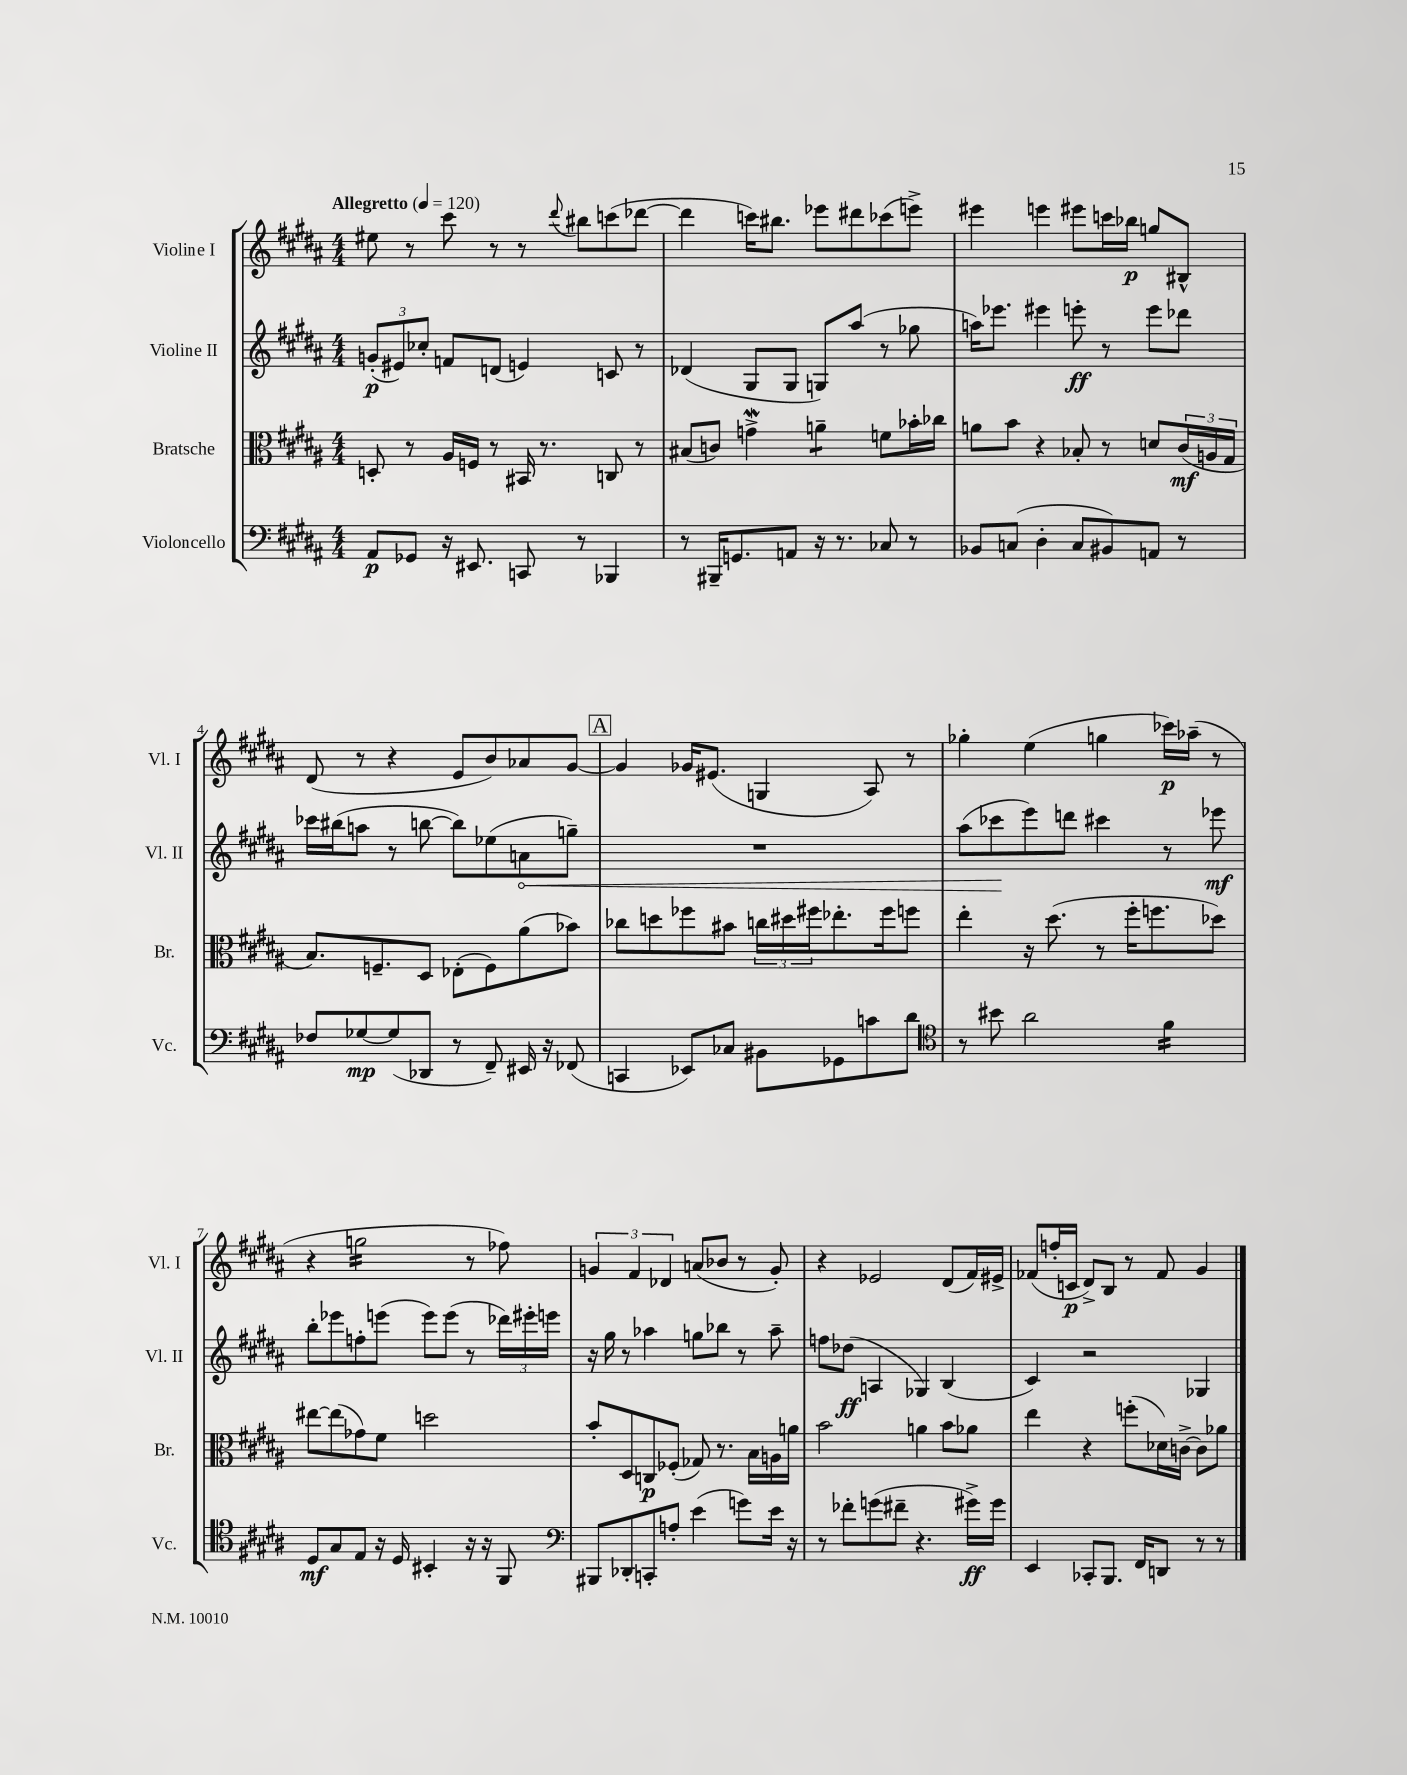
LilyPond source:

<<
\new StaffGroup <<
\new Staff = "s0" \with { instrumentName = "Violine I" shortInstrumentName = "Vl. I" } {
    \clef treble \key b \major \numericTimeSignature \time 4/4 \tempo "Allegretto" 4 = 120
    eis''8 r8 cis'''8 r8 r8 \appoggiatura { dis'''8 } bis''8 c'''8( des'''8~ |
    des'''4 c'''16) bis''8. ees'''8 dis'''8 ces'''8( e'''8->) |
    eis'''4 e'''4 eis'''8 c'''16 bes''16\p g''8 bis8-^ |
    dis'8( r8 r4 e'8 b'8) aes'8 gis'8~ |
    \mark \markup { \box "A" } gis'4 ges'16 eis'8.( g4 ais8) r8 |
    ges''4-. e''4( g''4 ces'''16\p) aes''16--( r8 |
    r4 g''2:16 r8 fes''8) |
    \tuplet 3/2 { g'4 fis'4 des'4 } a'8( bes'8 r8 g'8-.) |
    r4 ees'2 dis'8( fis'16) eis'16-> |
    fes'8( f''16-. c'16\p dis'8->) b8 r8 fes'8 gis'4 \bar "|." |
}
\new Staff = "s1" \with { instrumentName = "Violine II" shortInstrumentName = "Vl. II" } {
    \clef treble \key b \major \numericTimeSignature \time 4/4
    \tuplet 3/2 { g'8-.\p( eis'8) ces''8-. } f'8 d'8( e'4) c'8 r8 |
    des'4( gis8 gis8 g8) ais''8( r8 ges''8 |
    a''16) ees'''8. eis'''4 e'''8-.\ff r8 e'''8 des'''8 |
    ces'''16 bis''16( a''8 r8 b''8~ b''8) ees''8( \once \override Hairpin.circled-tip = ##t a'8\< g''8--) |
    \mark \markup { \box "A" } R1 |
    ais''8( ces'''8\! e'''8) d'''8 cis'''4 r8 ees'''8\mf |
    b''8-. ees'''8 f''8-. e'''8( e'''8) e'''8( r8 \tuplet 3/2 { des'''16) eis'''16-. e'''16 } |
    r16 gis''16 r8 aes''4 g''8 bes''8 r8 aes''8-- |
    f''8 des''8\ff( a4 ges4) b4( |
    cis'4) r2 ges4 \bar "|." |
}
\new Staff = "s2" \with { instrumentName = "Bratsche" shortInstrumentName = "Br." } {
    \clef alto \key b \major \numericTimeSignature \time 4/4
    d8-. r8 ais16 f16 r8 bis,16 r8. c8 r8 |
    bis8( c'8) g'4->\mordent a'4:8-- f'8 bes'16-. ces''16 |
    a'8 b'8 r4 bes8-. r8 d'8 \tuplet 3/2 { cis'16\mf( a16 gis16 } |
    b8.) f8.-- dis8 ees8-.( f8) ais'8( bes'8) |
    \mark \markup { \box "A" } ces''8 d''8 fes''8 bis'8 \tuplet 3/2 { c''16 dis''16 fis''16 } ees''8.-. fis''16 f''8 |
    e''4-. r16 dis''8.( r8 fis''16-. f''8. des''8) |
    eis''8~ eis''8( ges'8) fis'8 d''2 |
    b'8-. dis8 c8\p fes8-.( ges8) r8. b16 a16 a'16 |
    b'2 a'4 b'8 aes'8 |
    e''4 r4 f''8-.( des'16) c'16~-> c'8 aes'8 \bar "|." |
}
\new Staff = "s3" \with { instrumentName = "Violoncello" shortInstrumentName = "Vc." } {
    \clef bass \key b \major \numericTimeSignature \time 4/4
    ais,8\p ges,8 r16 eis,8. c,8 r8 bes,,4 |
    r8 bis,,16-- g,8. a,8 r16 r8. ces8 r8 |
    bes,8 c8( dis4-. c8 bis,8) a,8 r8 |
    fes8 ges8~\mp ges8( des,8 r8 fis,8--) eis,16 r16 fes,8( |
    \mark \markup { \box "A" } c,4 ees,8) ces8 bis,8 ges,8 c'8 dis'8 |
    \clef tenor r8 bis'8 ais'2 fis'4:16 |
    dis8\mf gis8 e8 r16 dis16 bis,4-. r16 r16 fis,8 |
    \clef bass bis,,8 des,8-. c,8-. a8-. e'4( g'8) e'16 r16 |
    r8 fes'8-. g'8( fis'8-- r4. gis'16->\ff) gis'16 |
    e,4 ces,8-. b,,8. fis,16 d,8 r8 r8 \bar "|." |
}
>>
>>
